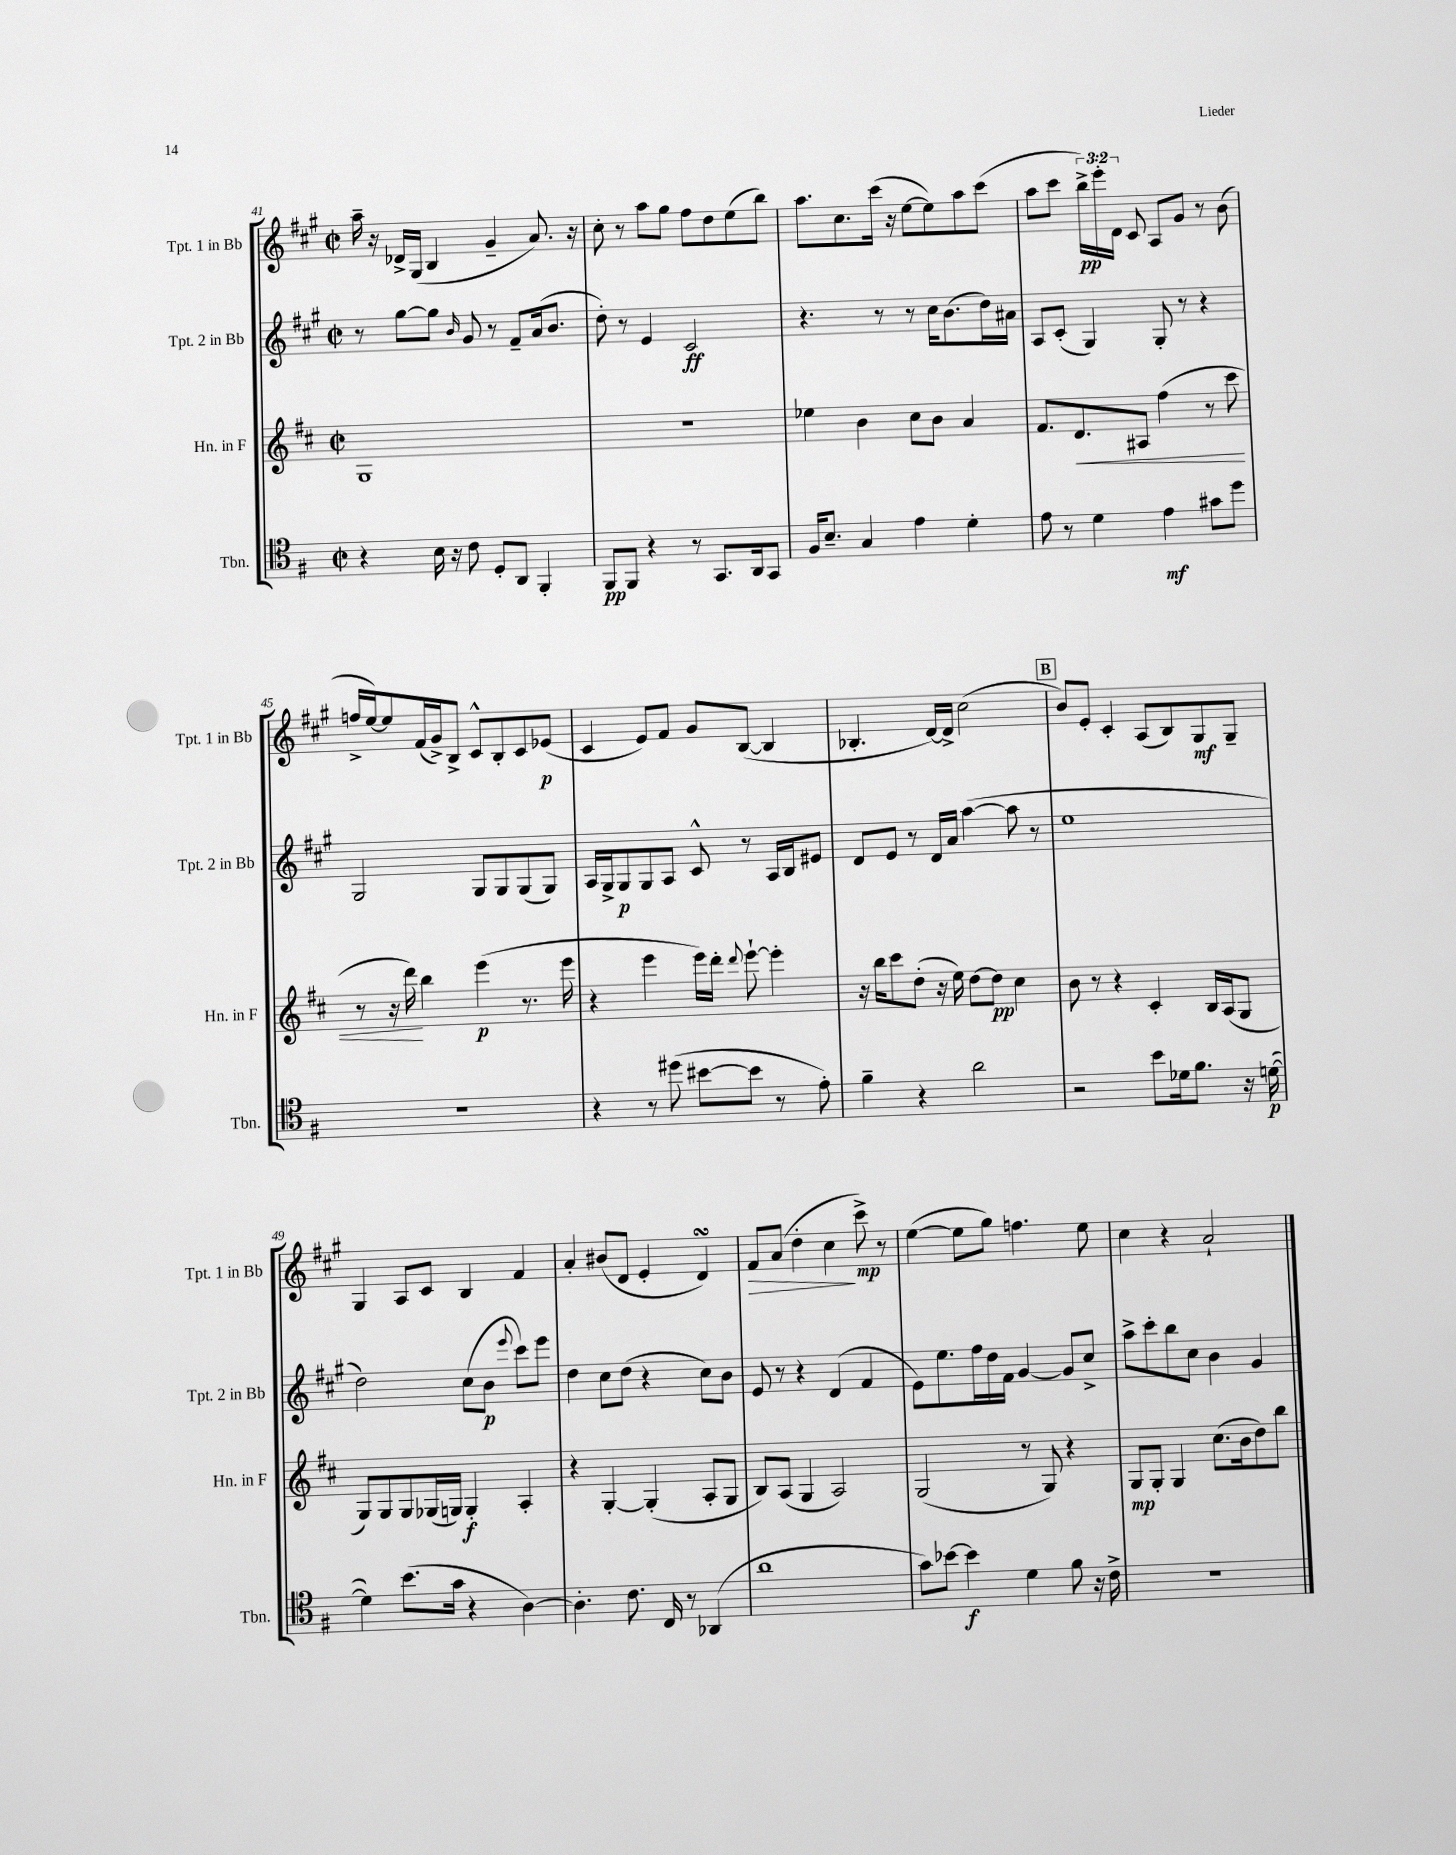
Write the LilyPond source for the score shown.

<<
\new StaffGroup <<
\new Staff = "s0" \with { instrumentName = "Tpt. 1 in Bb" shortInstrumentName = "Tpt. 1 in Bb" } {
    \clef treble \key a \major \defaultTimeSignature \time 2/2 \override Staff.TupletNumber.text = #tuplet-number::calc-fraction-text
    \autoBeamOff a''16-- r16 des'16[-> gis16]( b4 gis'4-- a'8.) r16 |
    cis''8-. r8 a''8[ gis''8] fis''8[ d''8 e''8( b''8]) |
    a''8.[ cis''8. cis'''16]( r16 e''8[~ e''8) a''8 cis'''8]( |
    a''8[ cis'''8] \tuplet 3/2 { b''16[->\pp) e'''16-. d'16] } cis'8 a8[ gis'8] r8 b'8( |
    f''16[-> e''16~) e''8 fis'16( gis'16->) b8]-> cis'8[-^ b8-. cis'8 ees'8]\p( |
    cis'4 e'8[) fis'8] gis'8[ b8]~( b4 |
    bes4.-. d'16[~) d'16]-> cis''2( |
    \mark \markup { \box "B" } b'8[) e'8]-. cis'4-. a8[( b8) gis8\mf gis8]-- |
    gis4 a8[ cis'8] b4 fis'4 |
    a'4-. bis'8[( d'8] e'4-. d'4\turn) |
    fis'8[\> a'8]( d''4-. cis''4\! cis'''8->\mp) r8 |
    e''4~( e''8[ gis''8]) f''4. e''8 |
    cis''4 r4 a'2-! \bar "|." |
}
\new Staff = "s1" \with { instrumentName = "Tpt. 2 in Bb" shortInstrumentName = "Tpt. 2 in Bb" } {
    \clef treble \key a \major \defaultTimeSignature \time 2/2
    \autoBeamOff r8 gis''8[~ gis''8] \grace { b'16 } gis'8 r8 fis'8[-- a'16( b'8.] |
    d''8-.) r8 e'4 cis'2\ff |
    r4. r8 r8 cis''16[ b'8.( d''16) ais'16] |
    a8[ cis'8]-.( gis4) gis8-. r8 r4 |
    gis2 gis8[ gis8 gis8( gis8]) |
    a16[ gis16-> gis8\p gis8 a8] cis'8-^ r8 a16[ b16 eis'8] |
    d'8[ e'8] r8 d'16[ a'16] a''4~( a''8 r8 |
    \mark \markup { \box "B" } e''1 |
    d''2) cis''8[( b'8]\p \appoggiatura { e'''8 } cis'''8[) e'''8] |
    d''4 cis''8[ d''8]( r4 cis''8[) b'8] |
    e'8 r8 r4 d'4( fis'4 |
    e'8[) e''8. fis''16 d''16 fis'16] gis'4~ gis'8[ cis''8]-> |
    a''8[-> cis'''8-. b''8 cis''8] b'4 gis'4 \bar "|." |
}
\new Staff = "s2" \with { instrumentName = "Hn. in F" shortInstrumentName = "Hn. in F" } {
    \clef treble \key d \major \defaultTimeSignature \time 2/2
    \autoBeamOff g1 |
    r1 |
    ees''4 b'4 cis''8[ b'8] a'4 |
    fis'8.[ d'8.\< ais8] fis''4( r8 cis'''8 |
    r8 r16 d'''16\!) b''4 e'''4\p( r8. e'''16 |
    r4 e'''4 e'''16[) d'''16]-. \appoggiatura { d'''8 } e'''8~-! e'''4-. |
    r16 b''16[ cis'''8 d''8]-.( r16 e''16) d''8[~ d''8]\pp cis''4 |
    \mark \markup { \box "B" } b'8 r8 r4 cis'4-. b16[ a16( g8] |
    g8[) g8 g8 ges16( g16]) g4-.\f a4-. |
    r4 g4~-. g4-.( a8[-. g8] |
    b8[) a8]( g4 a2) |
    g2( r8 g8) r4 |
    g8[\mp g8]-. g4 cis''8.[( b'16 d''8) b''8] \bar "|." |
}
\new Staff = "s3" \with { instrumentName = "Tbn." shortInstrumentName = "Tbn." } {
    \clef tenor \key g \major \defaultTimeSignature \time 2/2
    \autoBeamOff r4 b16 r16 c'8 d8[-. a,8] fis,4-. |
    fis,8[\pp fis,8] r4 r8 g,8.[ a,16 g,8] |
    fis16[ b8.]-- g4 e'4 d'4-. |
    e'8 r8 d'4 e'4\mf gis'8[ d''8] |
    r1 |
    r4 r8 dis''8( bis'8[~ bis'8] r8 e'8-.) |
    fis'4-- r4 a'2 |
    \mark \markup { \box "B" } r2 b'8[ des'16 fis'8.] r16 d'16~\p( |
    d'4) b'8.[( g'16] r4 a4~) |
    a4.-. c'8. c16 r8 aes,4( |
    a'1 |
    g'8[) bes'8]~ bes'4\f d'4 fis'8 r16 c'16-> |
    R1 \bar "|." |
}
>>
>>
\layout { \context { \Score currentBarNumber = #41 } }
